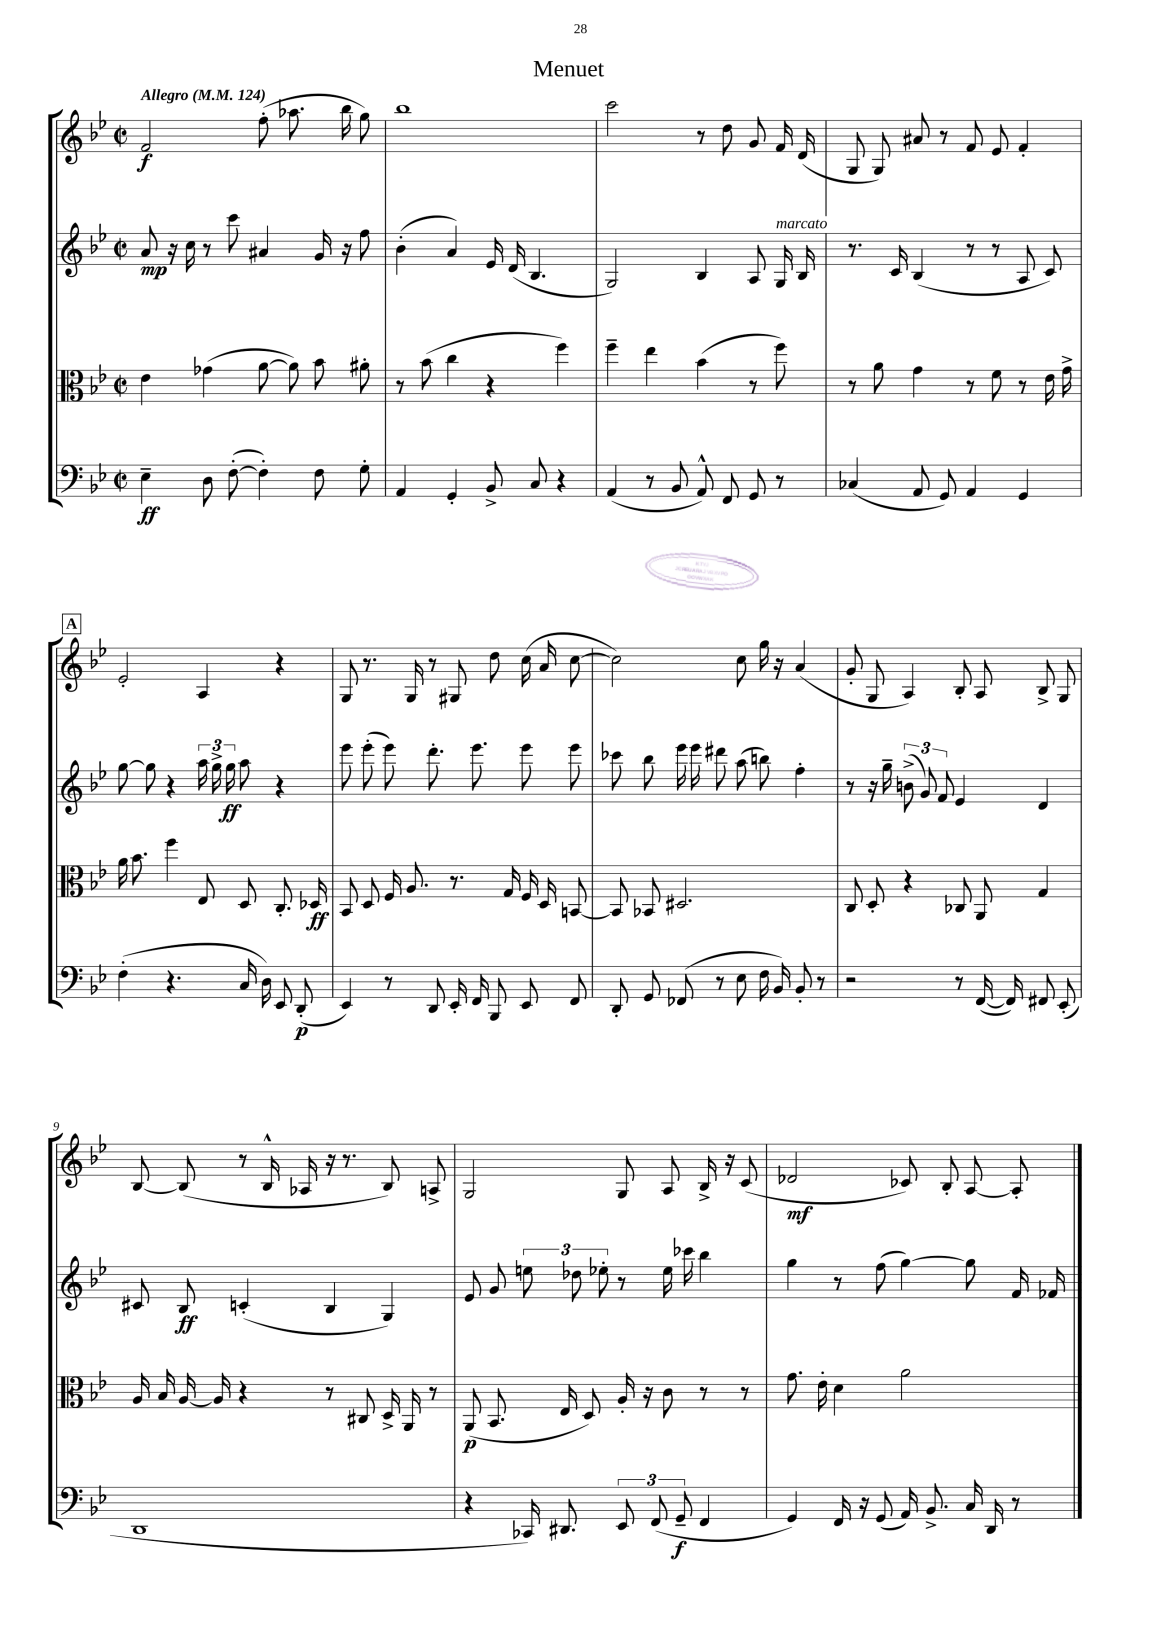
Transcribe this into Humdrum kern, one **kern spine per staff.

**kern	**dynam	**kern	**dynam	**kern	**dynam	**kern	**dynam
*part4	*part4	*part3	*part3	*part2	*part2	*part1	*part1
*staff4	*staff4	*staff3	*staff3	*staff2	*staff2	*staff1	*staff1
*clefF4	*	*clefC3	*	*clefG2	*	*clefG2	*
*k[b-e-]	*	*k[b-e-]	*	*k[b-e-]	*	*k[b-e-]	*
*M2/2	*	*M2/2	*	*M2/2	*	*M2/2	*
*met(c|)	*	*met(c|)	*	*met(c|)	*	*met(c|)	*
*MM124	*	*MM124	*	*MM124	*	*MM124	*
=1	=1	=1	=1	=1	=1	=1	=1
!	!	!	!	!	!	!LO:TX:a:B:t=Allegro	!
4E-~\	ff	4e-\	.	8a/	mp	2f/	f
.	.	.	.	16r	.	.	.
.	.	.	.	16cc\	.	.	.
8D\	.	(4g-X\	.	8r	.	.	.
([8F'\	.	.	.	8ccc\	.	.	.
4F'\])	.	[8a\	.	4a#X/	.	(8ff'\	.
.	.	8a\])	.	.	.	8.aa-X\	.
8F\	.	8b-\	.	16g/	.	.	.
.	.	.	.	16r	.	16bb-\	.
8G'\	.	8a#X'\	.	8ff\	.	8gg\)	.
=2	=2	=2	=2	=2	=2	=2	=2
4AA/	.	8r	.	(4b-'\	.	1bb-	.
.	.	(8b-\	.	.	.	.	.
4GG'/	.	4cc\	.	4a/)	.	.	.
8BB-^/	.	4r	.	16e-/	.	.	.
.	.	.	.	(16d/	.	.	.
8C/	.	.	.	4.B-/	.	.	.
4r	.	4ff\)	.	.	.	.	.
=3	=3	=3	=3	=3	=3	=3	=3
(4AA/	.	4ff~\	.	2G/)	.	2ccc\	.
8r	.	4ee-\	.	.	.	.	.
8BB-/	.	.	.	.	.	.	.
8AA^^/)	.	(4b-\	.	4B-/	.	8r	.
8FF/	.	.	.	.	.	8dd\	.
8GG/	.	8r	.	8A/	.	8g/	.
!	!	!	!	!LO:TX:a:i:t=marcato	!	!	!
8r	.	8ff\)	.	16G/	.	16f/	.
.	.	.	.	16B-/	.	(16d/	.
=4	=4	=4	=4	=4	=4	=4	=4
(4C-X/	.	8r	.	8.r	.	8G/	.
.	.	8a\	.	.	.	8G/)	.
.	.	.	.	16c/	.	.	.
8AA/	.	4g\	.	(4B-/	.	8a#X/	.
8GG/)	.	.	.	.	.	8r	.
4AA/	.	8r	.	8r	.	8f/	.
.	.	8f\	.	8r	.	8e-/	.
4GG/	.	8r	.	8A/	.	4f'/	.
.	.	16e-\	.	8c/)	.	.	.
.	.	16g^\	.	.	.	.	.
!!LO:LB:g=z
!!LO:REH:place=s1:t=A
=5	=5	=5	=5	=5	=5	=5	=5
(4F'\	.	16a\	.	[8gg\	.	2e-'/	.
.	.	8.b-\	.	.	.	.	.
.	.	.	.	8gg\]	.	.	.
4.r	.	4ff\	.	4r	.	.	.
.	.	8E-/	.	24aa\	.	4A/	.
.	.	.	.	24gg^\	.	.	.
.	.	.	.	24gg\	ff	.	.
16C/	.	8D/	.	8aa\	.	.	.
16D\)	.	.	.	.	.	.	.
8EE-/	.	8.C'/	.	4r	.	4r	.
(8DD'/	p	.	.	.	.	.	.
.	.	16D-X/	ff	.	.	.	.
=6	=6	=6	=6	=6	=6	=6	=6
4EE-/)	.	8BB-/	.	8eee-\	.	8G/	.
.	.	8D/	.	(8eee-'\	.	8.r	.
8r	.	16F/	.	8eee-\)	.	.	.
.	.	8.A/	.	.	.	16G/	.
8DD/	.	.	.	8.ddd'\	.	8r	.
16EE-'/	.	8.r	.	.	.	8G#X/	.
16FF/	.	.	.	8.eee-\	.	.	.
8BBB-/	.	.	.	.	.	8dd\	.
.	.	16G/	.	.	.	.	.
8EE-/	.	16F/	.	8eee-\	.	(16cc\	.
.	.	16D/	.	.	.	16a/	.
8FF/	.	[8BBn/	.	8eee-\	.	[8cc\	.
=7	=7	=7	=7	=7	=7	=7	=7
8DD'/	.	8BB/]	.	8ccc-X\	.	2cc\])	.
8GG/	.	8BB-X/	.	8bb-\	.	.	.
(8FF-X/	.	2.D#X/	.	16eee-\	.	.	.
.	.	.	.	16eee-\	.	.	.
8r	.	.	.	8ddd#X\	.	.	.
8E-\	.	.	.	(8aa\	.	8cc\	.
16F\	.	.	.	8bbn\)	.	16gg\	.
16BB-/)	.	.	.	.	.	16r	.
8BB-'/	.	.	.	4ff'\	.	(4a/	.
8r	.	.	.	.	.	.	.
=8	=8	=8	=8	=8	=8	=8	=8
2r	.	8C/	.	8r	.	8g'/	.
.	.	8D'/	.	16r	.	8G/	.
.	.	.	.	16gg~\	.	.	.
.	.	4r	.	(12bn^\	.	4A/)	.
.	.	.	.	12g/)	.	.	.
.	.	.	.	12f/	.	.	.
8r	.	8C-X/	.	4e-/	.	8B-'/	.
([16FF/	.	8AA/	.	.	.	8A/	.
16FF/])	.	.	.	.	.	.	.
8FF#X/	.	4G/	.	4d/	.	8B-^/	.
(8EE-'/	.	.	.	.	.	8G/	.
!!LO:LB:g=z
=9	=9	=9	=9	=9	=9	=9	=9
1DD	.	16A/	.	8c#X/	.	[8B-/	.
.	.	16B-/	.	.	.	.	.
.	.	[16A/	.	8B-/	ff	(8B-/]	.
.	.	16A/]	.	.	.	.	.
.	.	4r	.	(4cn'/	.	8r	.
.	.	.	.	.	.	16B-^^/	.
.	.	.	.	.	.	16A-X/	.
.	.	8r	.	4B-/	.	16r	.
.	.	.	.	.	.	8.r	.
.	.	8C#X/	.	.	.	.	.
.	.	16D^/	.	4G/)	.	8B-/)	.
.	.	16AA/	.	.	.	.	.
.	.	8r	.	.	.	8An^/	.
=10	=10	=10	=10	=10	=10	=10	=10
4r	.	(8AA/	p	8e-/	.	2G/	.
.	.	8.BB-/	.	8g/	.	.	.
16CC-X/)	.	.	.	12een\	.	.	.
8.DD#X/	.	16E-/	.	.	.	.	.
.	.	.	.	12dd-X\	.	.	.
.	.	8D/)	.	.	.	.	.
.	.	.	.	12ee-X'\	.	.	.
12EE-/	.	16A'/	.	8r	.	8G/	.
.	.	16r	.	.	.	.	.
(12FF/	.	.	.	.	.	.	.
.	.	8c\	.	16ee-\	.	8A/	.
12GG~/	f	.	.	.	.	.	.
.	.	.	.	16ccc-X\	.	.	.
4FF/	.	8r	.	4bb-\	.	16B-^/	.
.	.	.	.	.	.	16r	.
.	.	8r	.	.	.	(8c/	.
=11	=11	=11	=11	=11	=11	=11	=11
4GG/)	.	8.g\	.	4gg\	.	2d-X/	mf
.	.	16e-'\	.	.	.	.	.
16FF/	.	4d\	.	8r	.	.	.
16r	.	.	.	.	.	.	.
(8GG/	.	.	.	(8ff\	.	.	.
16AA/)	.	2a\	.	[4gg\)	.	8c-X/)	.
8.BB-^/	.	.	.	.	.	.	.
.	.	.	.	.	.	8B-'/	.
16C/	.	.	.	8gg\]	.	[8A/	.
16DD/	.	.	.	.	.	.	.
8r	.	.	.	16f/	.	8A'/]	.
.	.	.	.	16f-X/	.	.	.
==	==	==	==	==	==	==	==
*-	*-	*-	*-	*-	*-	*-	*-
